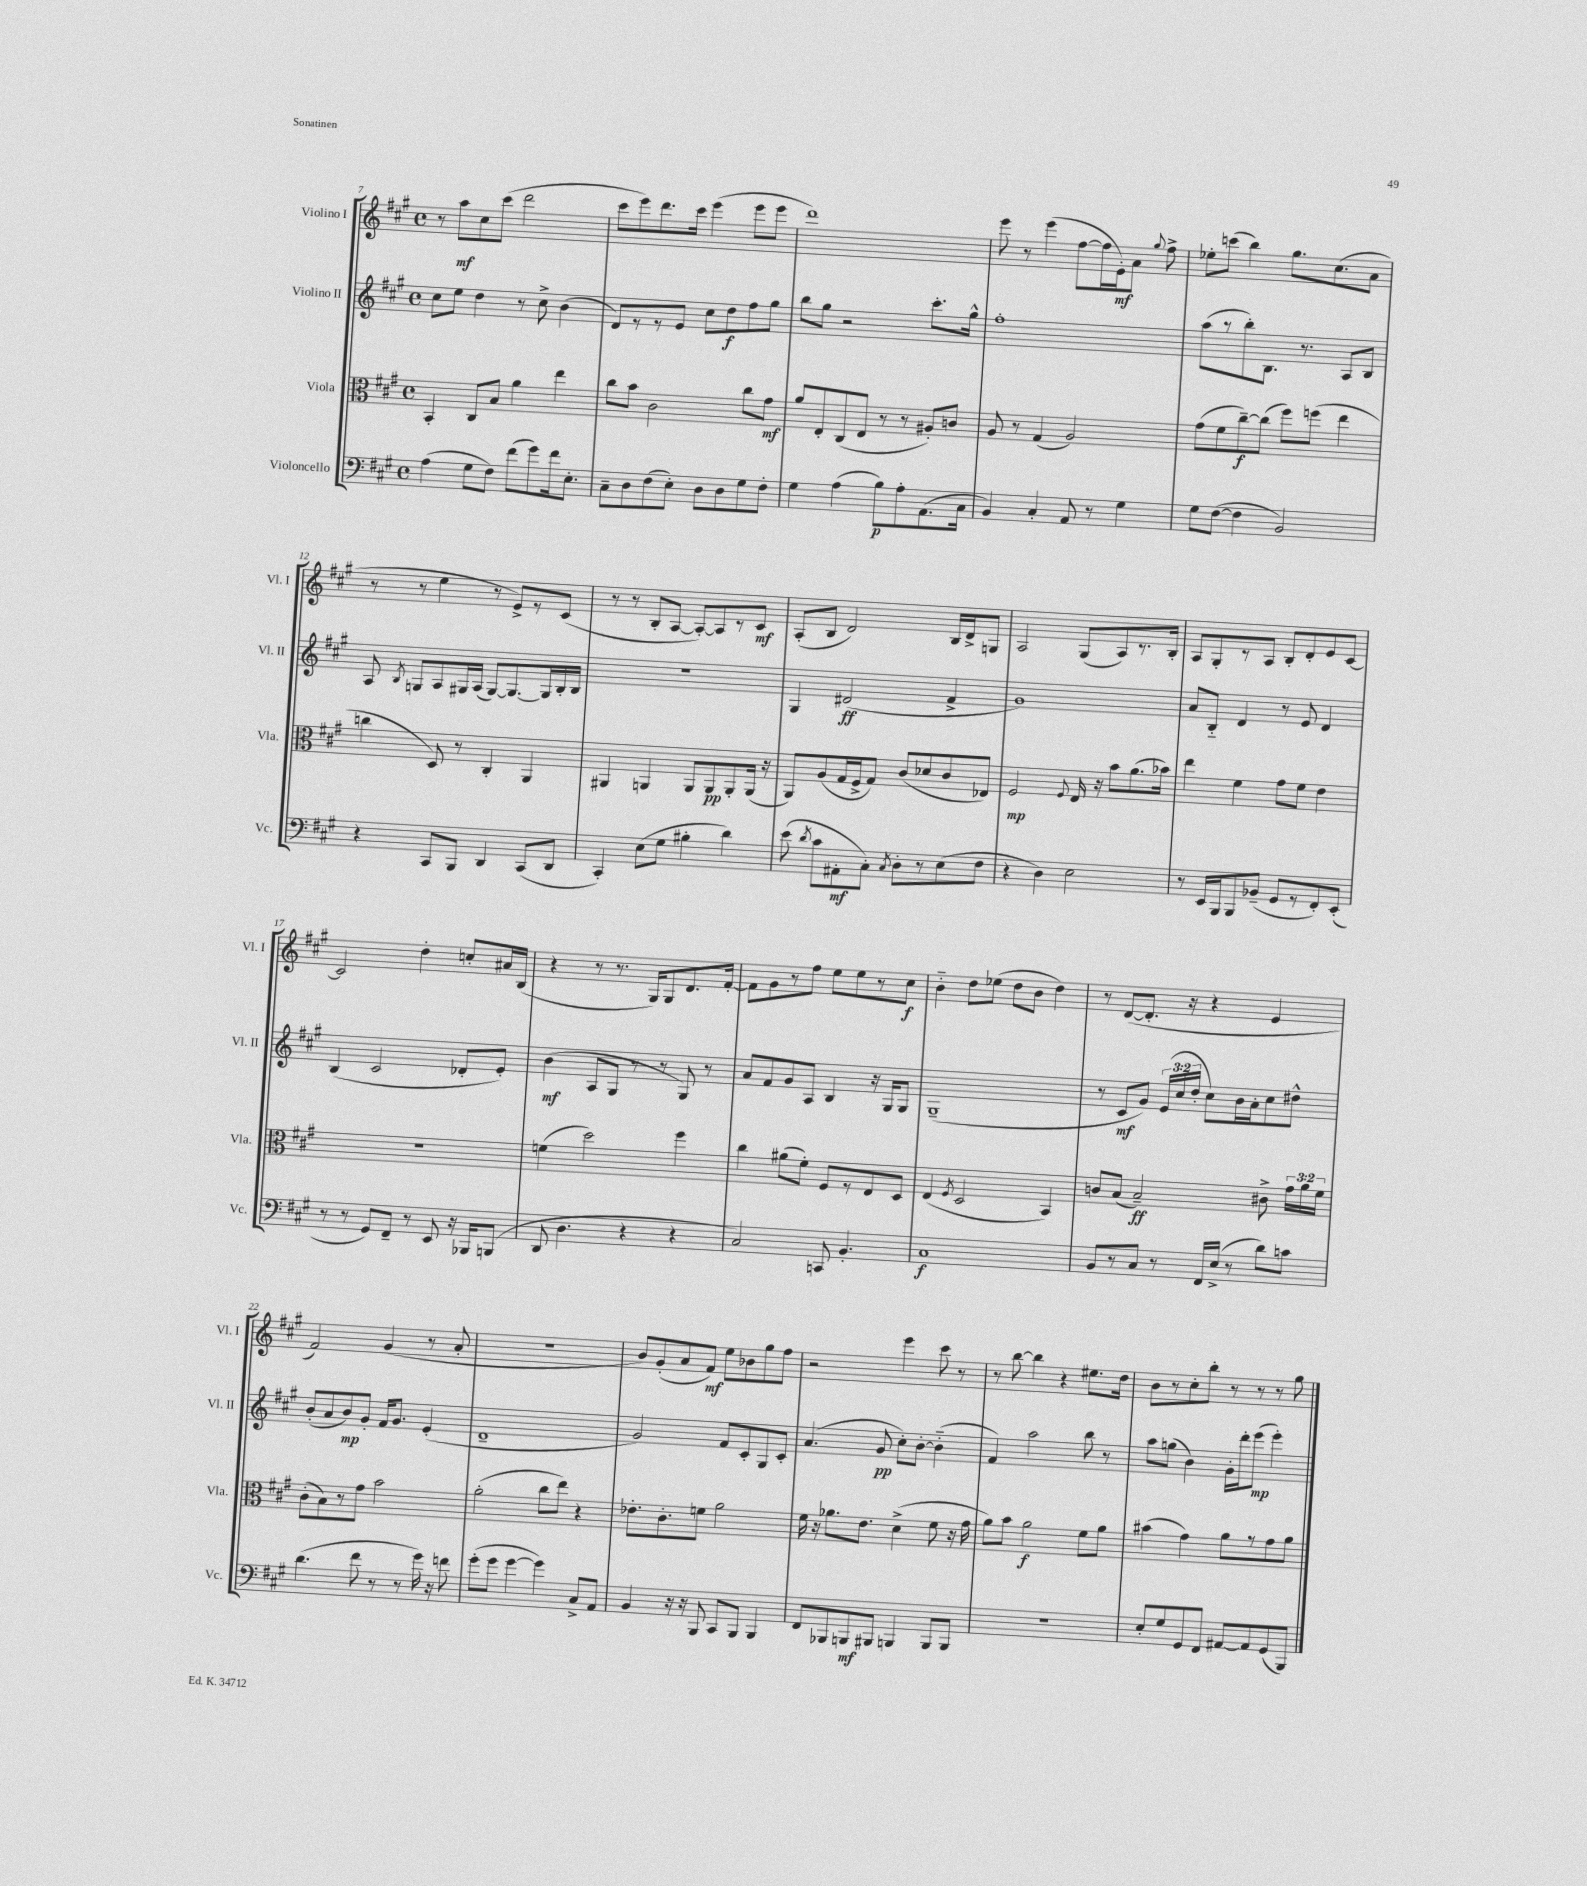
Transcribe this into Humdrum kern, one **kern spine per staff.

**kern	**dynam	**kern	**dynam	**kern	**dynam	**kern	**dynam
*part4	*part4	*part3	*part3	*part2	*part2	*part1	*part1
*staff4	*staff4	*staff3	*staff3	*staff2	*staff2	*staff1	*staff1
*I"Violoncello	*	*I"Viola	*	*I"Violino II	*	*I"Violino I	*
*I'Vc.	*	*I'Vla.	*	*I'Vl. II	*	*I'Vl. I	*
*clefF4	*	*clefC3	*	*clefG2	*	*clefG2	*
*k[f#c#g#]	*	*k[f#c#g#]	*	*k[f#c#g#]	*	*k[f#c#g#]	*
*M4/4	*	*M4/4	*	*M4/4	*	*M4/4	*
*met(c)	*	*met(c)	*	*met(c)	*	*met(c)	*
=7	=7	=7	=7	=7	=7	=7	=7
(4A\	.	4BB'/	.	8cc#\L	.	8r	.
.	.	.	.	8ee\J	.	8aa\L	mf
8G#\L	.	8C#/L	.	4dd\	.	8cc#\	.
8F#\J)	.	8B/J	.	.	.	(8ccc#\J	.
(8f#\L	.	4a\	.	8r	.	2ddd\	.
8g#\)	.	.	.	8cc#^\	.	.	.
16f#\k	.	4ee\	.	(4b\	.	.	.
8.E'\J	.	.	.	.	.	.	.
=8	=8	=8	=8	=8	=8	=8	=8
8C#~\L	.	8cc#\L	.	8d/L)	.	8ccc#\L	.
8D\	.	8b\J	.	8r	.	8eee\)	.
(8F#\	.	2c#\	.	8r	.	8.ddd\	.
8E'\J)	.	.	.	8e/J	.	.	.
.	.	.	.	.	.	16ccc#\Jk	.
8D\L	.	.	.	8cc#\L	.	(4eee\	.
8D\	.	.	.	8dd\	f	.	.
8G#\	.	8cc#\L	.	8ff#\	.	8eee\L	.
8F#'\J	.	8g#\J	mf	8gg#\J	.	8eee\J	.
=9	=9	=9	=9	=9	=9	=9	=9
4G#\	.	8a/L	.	8bb\L	.	1ddd)	.
.	.	8E'/	.	8gg#\J	.	.	.
(4A\	.	(8C#/	.	2r	.	.	.
.	.	8E/J	.	.	.	.	.
8B\L)	p	8r	.	.	.	.	.
8A'\	.	8r	.	.	.	.	.
(8.AA\	.	8A#X'/L)	.	8.ccc#'\L	.	.	.
.	.	8cn/J	.	.	.	.	.
16C#\Jk	.	.	.	16gg#^^\Jk	.	.	.
=10	=10	=10	=10	=10	=10	=10	=10
4BB/)	.	8A/	.	1ff#'	.	8eee\	.
.	.	8r	.	.	.	8r	.
4C#'/	.	(4G#/	.	.	.	(4eee\	.
8AA/	.	2A/)	.	.	.	[8ff#\L	.
8r	.	.	.	.	.	16ff#\L]	.
.	.	.	.	.	.	16e'\J)	mf
4G#\	.	.	.	.	.	8a\J	.
.	.	.	.	.	.	8qqgg#/	.
.	.	.	.	.	.	8ff#^\	.
=11	=11	=11	=11	=11	=11	=11	=11
8G#\L	.	(8g#\L	.	(8aa\L	.	8ee-X'\L	.
([8F#\J	.	8f#\	.	8r	.	(8cccn\J	.
4F#\]	.	[8cc#~\)	f	8bb'\)	.	4bb\)	.
.	.	(8cc#\J]	.	8.B\J	.	.	.
2BB/)	.	8ff#\L)	.	.	.	8.gg#\L	.
.	.	.	.	8.r	.	.	.
.	.	(8ffn\J	.	.	.	.	.
.	.	.	.	.	.	(8.cc#\	.
.	.	4ee\	.	8A/L	.	.	.
.	.	.	.	8B/J	.	8a\J	.
!!LO:LB:g=z
=12	=12	=12	=12	=12	=12	=12	=12
4r	.	4ccn\	.	8A/	.	8r	.
.	.	.	.	8qB/	.	.	.
.	.	.	.	8Gn/L	.	8r	.
8CC#/L	.	8D/)	.	8A/	.	4ee\	.
8BBB/J	.	8r	.	16G#X/L	.	.	.
.	.	.	.	(16A/JJ	.	.	.
4DD/	.	4C#'/	.	[8G#/L)	.	8r	.
.	.	.	.	8.G#/_	.	8e^/L)	.
(8CC#/L	.	4AA/	.	.	.	8r	.
.	.	.	.	16G#/L]	.	.	.
8DD/J	.	.	.	16B'/	.	(8c#/J	.
.	.	.	.	16B/JJ	.	.	.
=13	=13	=13	=13	=13	=13	=13	=13
4CC#'/)	.	4AA#X/	.	1r	.	8r	.
.	.	.	.	.	.	8r	.
(8E\L	.	4AAn/	.	.	.	8B'/L	.
8G#\J	.	.	.	.	.	[8A/J	.
4B#X'\	.	8AA/L	.	.	.	8A'/L_)	.
.	.	8AA/	pp	.	.	8A/]	.
4d\)	.	8AA'/	.	.	.	8r	.
.	.	(16AA/Jk	.	.	.	8c#/J	mf
.	.	16r	.	.	.	.	.
=14	=14	=14	=14	=14	=14	=14	=14
(8e\	.	8AA/L)	.	4G#/	.	(8A'/L	.
8qd/	.	.	.	.	.	.	.
8c#\L	.	(8A/	.	.	.	8B/J	.
8AA#X'\	mf	16G#/L	.	(2d#X/	ff	2d/)	.
.	.	16F#^/J	.	.	.	.	.
8C#'\J)	.	8G#/J)	.	.	.	.	.
8qC#/	.	.	.	.	.	.	.
8D'\L	.	(8c#/L	.	.	.	.	.
8r	.	8d-X/	.	.	.	.	.
(8E\	.	8c#/	.	4f#^/	.	16B/LL	.
.	.	.	.	.	.	16d^/J	.
8F#\J	.	8E-X/J)	.	.	.	8Gn/J	.
=15	=15	=15	=15	=15	=15	=15	=15
4r	.	2F#/	mp	1g#)	.	2A/	.
4D\)	.	.	.	.	.	.	.
.	.	8qqF#/	.	.	.	.	.
2E\	.	16E/	.	.	.	(8G#/L	.
.	.	16r	.	.	.	.	.
.	.	8b\L	.	.	.	8A/)	.
.	.	(8.a\	.	.	.	8.r	.
.	.	16b-X\Jk)	.	.	.	16B'/Jk	.
=16	=16	=16	=16	=16	=16	=16	=16
8r	.	4ee\	.	8a/L	.	8A/L	.
16EE/LL	.	.	.	8B/J	.	8G#'/	.
16BBB/J	.	.	.	.	.	.	.
8BBB/	.	4f#\	.	4d/	.	8r	.
(8BB-X~/J	.	.	.	.	.	8A/J	.
8GG#/L	.	8g#\L	.	8r	.	8B'/L	.
8r	.	8f#\J	.	8e/	.	8d'/	.
8FF#'/)	.	4e\	.	4d/	.	8e/	.
(8EE'/J	.	.	.	.	.	[8c#/J	.
!!LO:LB:g=z
=17	=17	=17	=17	=17	=17	=17	=17
8r	.	1r	.	(4B/	.	2c#/]	.
8r	.	.	.	.	.	.	.
8GG#/L)	.	.	.	2c#/	.	.	.
8FF#~/J	.	.	.	.	.	.	.
8r	.	.	.	.	.	4dd'\	.
8EE/	.	.	.	.	.	.	.
16r	.	.	.	8d-X'/L	.	8ccn'/L	.
16BBB-X/KL	.	.	.	.	.	.	.
(8BBBn/J	.	.	.	8e'/J)	.	16a#X/L	.
.	.	.	.	.	.	(16B/JJ	.
=18	=18	=18	=18	=18	=18	=18	=18
8DD/	.	(4fn\	.	(4b\	mf	4r	.
4.D\	.	.	.	.	.	.	.
.	.	2dd\)	.	8A/L	.	8r	.
.	.	.	.	8G#/J	.	8.r	.
4r	.	.	.	8r	.	.	.
.	.	.	.	.	.	16G#/KL)	.
.	.	.	.	8r	.	8G#/	.
4r	.	4ff#\	.	8G#/)	.	8.d/	.
.	.	.	.	8r	.	.	.
.	.	.	.	.	.	[16f#'/Jk	.
=19	=19	=19	=19	=19	=19	=19	=19
2C#/)	.	4cc#\	.	8a/L	.	8f#\L]	.
.	.	.	.	8f#/	.	8g#\	.
.	.	(8a#X\L	.	8g#/	.	8r	.
.	.	8f#'\J)	.	8A/J	.	8ff#\J	.
8CCn/	.	8F#/L	.	4B/	.	8ee\L	.
4.BB'/	.	8r	.	.	.	8ee\	.
.	.	8E/	.	16r	.	8r	.
.	.	.	.	16G#/KL	.	.	.
.	.	8D/J	.	8G#/J	.	8cc#\J	f
=20	=20	=20	=20	=20	=20	=20	=20
1C#	f	(4E/	.	(1G#~	.	4b\	.
.	.	8qF#/	.	.	.	.	.
.	.	2D/	.	.	.	8dd\L	.
.	.	.	.	.	.	(8ee-X\J	.
.	.	.	.	.	.	8dd\L	.
.	.	.	.	.	.	8b\J	.
.	.	4BB/)	.	.	.	4dd\)	.
=21	=21	=21	=21	=21	=21	=21	=21
8BB/L	.	8cn/L	.	8r	.	8r	.
8r	.	(8B/J	.	8c#/L	mf	([8d/L	.
8C#/J	.	2B~/)	ff	8g#/J)	.	8.d'/J]	.
8r	.	.	.	(24e/LL	.	.	.
.	.	.	.	24cc#/	.	.	.
.	.	.	.	.	.	16r	.
.	.	.	.	24dd'/JJ	.	.	.
16FF#/LL	.	.	.	8cc#\L)	.	4r	.
(16E^/JJ	.	.	.	.	.	.	.
8r	.	.	.	16b\L	.	.	.
.	.	.	.	16a'\J	.	.	.
8d\L)	.	8c#X^\	.	8cc#\	.	4e/	.
8cn\J	.	24g#\LL	.	8dd#X^^\J	.	.	.
.	.	24a\	.	.	.	.	.
.	.	24f#\JJ	.	.	.	.	.
!!LO:LB:g=z
=22	=22	=22	=22	=22	=22	=22	=22
(4.d\	.	(8c#'\L	.	(8b'/L	.	2f#/)	.
.	.	8B\)	.	8a/	.	.	.
.	.	8r	.	8b/)	mp	.	.
8f#\	.	8g#\J	.	8g#'/J	.	.	.
8r	.	2b\	.	16f#/KL	.	(4g#/	.
.	.	.	.	8.g#/J	.	.	.
8r	.	.	.	.	.	.	.
16g#\)	.	.	.	(4e'/	.	8r	.
16r	.	.	.	.	.	.	.
8fn\	.	.	.	.	.	8a'/	.
=23	=23	=23	=23	=23	=23	=23	=23
(8g#'\L	.	(2a'\	.	1d~	.	1r	.
8g#\J	.	.	.	.	.	.	.
[4g#\	.	.	.	.	.	.	.
4g#\])	.	8cc#\L	.	.	.	.	.
.	.	8ee\J)	.	.	.	.	.
8C#^/L	.	4r	.	.	.	.	.
8AA/J	.	.	.	.	.	.	.
=24	=24	=24	=24	=24	=24	=24	=24
4BB/	.	8.e-X'\L	.	2g#/)	.	8b/L)	.
.	.	.	.	.	.	(8g#'/	.
.	.	8.c#'\	.	.	.	.	.
16r	.	.	.	.	.	8a/	.
16r	.	.	.	.	.	.	.
8BBB/	.	8fn\J	.	.	.	8f#/J)	mf
8CC#/L	.	2a\	.	8f#/L	.	8ee\L	.
8BBB/J	.	.	.	8c#'/	.	8b-X\	.
4BBB/	.	.	.	8G#/	.	8gg#\	.
.	.	.	.	8c#'/J	.	8ff#\J	.
=25	=25	=25	=25	=25	=25	=25	=25
8FF#/L	.	16f#\	.	(4.a/	.	2r	.
.	.	16r	.	.	.	.	.
8BBB-X/	.	8.a-X\L	.	.	.	.	.
8BBBn/	mf	.	.	.	.	.	.
.	.	8.e\J	.	.	.	.	.
8BBB#X/J	.	.	.	8g#/	pp	.	.
4BBBn/	.	(4d^\	.	8cc#'\L)	.	4eee\	.
.	.	.	.	[8b'\J	.	.	.
8BBB/L	.	8f#\	.	(4b\]	.	8ccc#\	.
8BBB/J	.	16r	.	.	.	8r	.
.	.	16g#\	.	.	.	.	.
=26	=26	=26	=26	=26	=26	=26	=26
1r	.	8a\L)	.	4f#/)	.	8r	.
.	.	8b\J	.	.	.	[8bb\	.
.	.	2a\	f	2aa\	.	4bb\]	.
.	.	.	.	.	.	4r	.
.	.	8f#\L	.	8bb\	.	8.ee#X\L	.
.	.	8a\J	.	8r	.	.	.
.	.	.	.	.	.	16dd\Jk	.
=27	=27	=27	=27	=27	=27	=27	=27
8E'/L	.	(4b#X\	.	8aa\L	.	8b\L	.
8G#/	.	.	.	(8ggn\J	.	8r	.
8GG#/	.	4g#\)	.	4b\)	.	8cc#'\	.
8FF#/J	.	.	.	.	.	8bb'\J	.
[8AA#X/L	.	8a\L	.	16g#'\LL	.	8r	.
.	.	.	.	16ddd'\J	.	.	.
8AA#/]	.	8r	.	(8eee\J	mp	8r	.
(8GG#/	.	8g#\	.	4eee'\)	.	8r	.
8BBB/J)	.	8a\J	.	.	.	8gg#\	.
==	==	==	==	==	==	==	==
*-	*-	*-	*-	*-	*-	*-	*-
